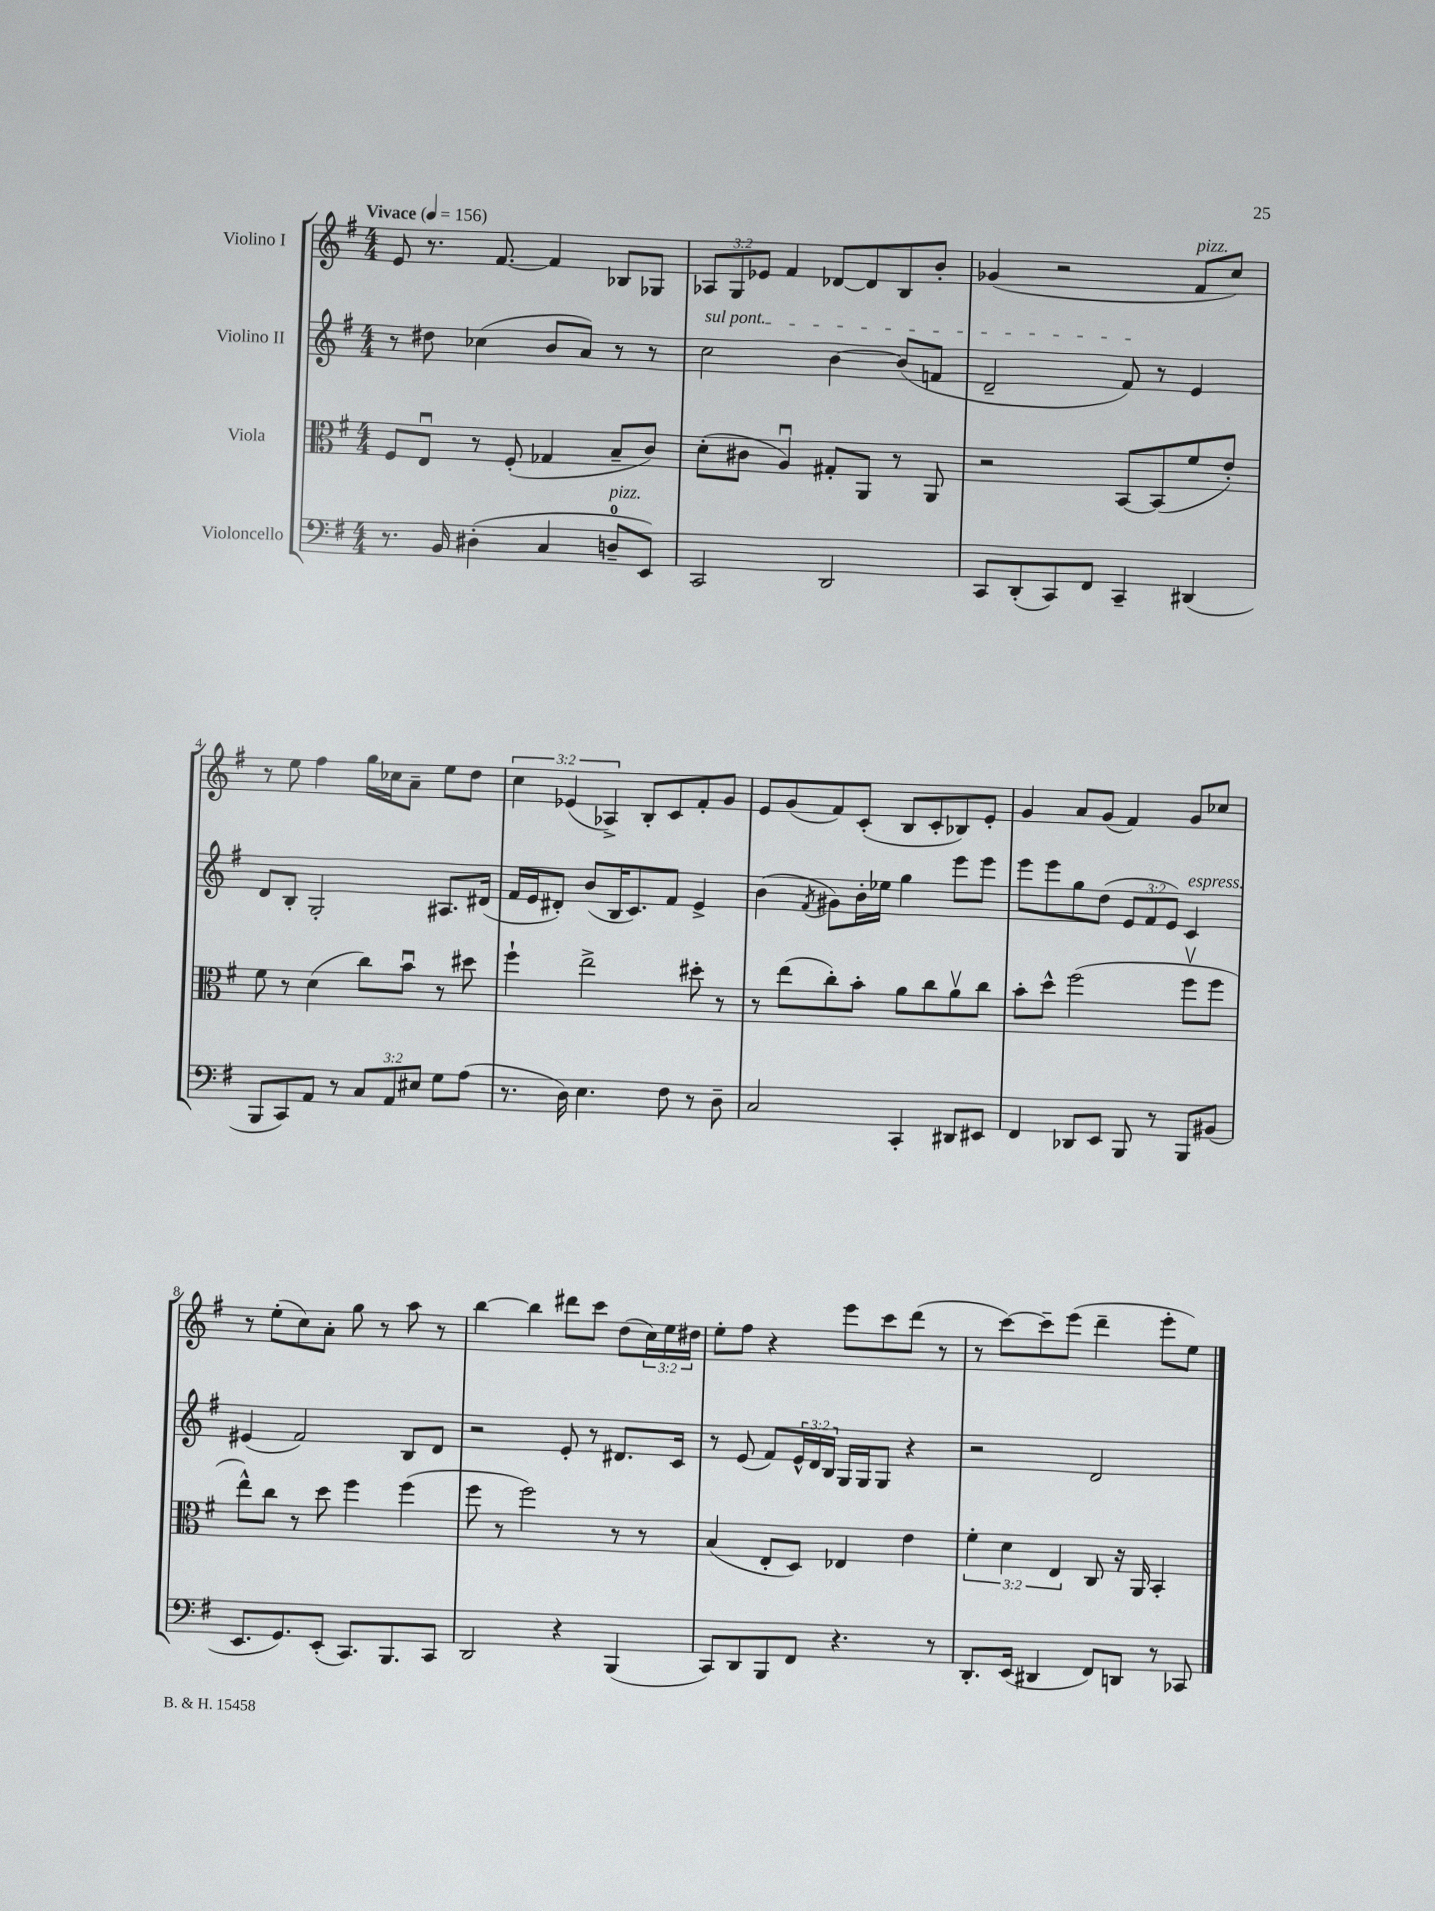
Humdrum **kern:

**kern	**kern	**kern	**kern
*staff4	*staff3	*staff2	*staff1
*clefF4	*clefC3	*clefG2	*clefG2
*k[f#]	*k[f#]	*k[f#]	*k[f#]
*M4/4	*M4/4	*M4/4	*M4/4
*MM156	*MM156	*MM156	*MM156
8.r	8F#	8r	8e
.	8Eu	8dd#	8.r
16BB	.	.	.
(4D#'	8r	(4cc-	.
.	.	.	[8.f#
.	(8F#'	.	.
4C	4G-	8b	4f#]
.	.	8a)	.
8D~	8B~	8r	8B-
8EE)	8c)	8r	8G-
=	=	=	=
2CC	(8d'	2cc	12A-
.	.	.	12G
.	8c#	.	.
.	.	.	12e-
.	4Au)	.	4f#
2DD	8G#'	[4b	[8d-
.	8AA	.	8d-]
.	8r	(8b]	8B
.	8AA	8f	8b'
=	=	=	=
8CC	2r	2d~	(4g-
(8DD'	.	.	.
8CC)	.	.	2r
8FF#	.	.	.
4CC~	[8BB	8f#)	.
.	(8BB]	8r	.
(4DD#	8f#	4e	8f#
.	8e')	.	8cc)
=	=	=	=
8BBB	8f#	8d	8r
8CC)	8r	8B'	8ee
8AA	(4d	2G'	4ff#
8r	.	.	.
12C	8cc)	.	16gg
.	.	.	16cc-
12AA	.	.	.
.	8bu	.	8a~
12E#	.	.	.
8G	8r	8.A#	8ee
(8A	8dd#	.	8dd
.	.	(16d#	.
=	=	=	=
8.r	4ff#`	16f#	6cc
.	.	16e	.
.	.	8d#')	.
.	.	.	(6e-
16D)	.	.	.
4.E	2ee^	(8b	.
.	.	.	6A-^)
.	.	16B	.
.	.	8.c)	.
.	.	.	8B'
8F#	.	8f#	8c
8r	8dd#'	4e^	8f#'
8D~	8r	.	8g
=	=	=	=
2C	8r	(4b	8e
.	(8ee	.	(8g
.	.	8qf#	.
.	8cc')	8g#)	8f#)
.	8b'	16b'	(8c'
.	.	16ee-	.
4CC'	8a	4gg	8B
.	8cc	.	8c'
8DD#	8av	8eee	8B-)
8EE#	8cc	8eee	8e'
=	=	=	=
4FF#	8b'	8eee	4g
.	8dd^^	8eee	.
8DD-	(2ff#	8gg	8a
8EE	.	(8dd	(8g
8BBB	.	12e	4f#)
.	.	12f#	.
8r	.	.	.
.	.	12e)	.
8BBB	8ff#v	4c	8g
(8BB#	8ff#	.	8cc-
=	=	=	=
8.EE	8ee^^)	(4e#	8r
.	8cc	.	(8ee'
8.GG)	.	.	.
.	8r	2f#)	8cc)
(8EE'	8dd	.	8a'
8.CC)	4ff#	.	8gg
.	.	.	8r
8.BBB	.	.	.
.	(4ff#	8B	8aa
8CC	.	8d	8r
=	=	=	=
2DD	8ff#	2r	[4bb
.	8r	.	.
.	2ff#)	.	4bb]
4r	.	8e'	8ddd#
.	.	8r	8ccc
(4BBB	8r	8.d#	(8dd
.	8r	.	24cc)
.	.	.	24ee
.	.	16c	.
.	.	.	24dd#
=	=	=	=
8CC)	(4B	8r	8ee'
8DD	.	(8e	8ff#
8BBB	8E'	8f#)	4r
8FF#	8D)	24e^^	.
.	.	24d	.
.	.	24B	.
4.r	4E-	16G	8eee
.	.	16G	.
.	.	8G	8ccc
.	4e	4r	(8ddd
8r	.	.	8r
=	=	=	=
8.DD'	6f#'	2r	8r
.	.	.	[8ccc)
.	6d	.	.
(16EE	.	.	.
4DD#	.	.	8ccc~]
.	6E	.	.
.	.	.	(8eee
8FF#)	8C	2d	4ddd~
8DD	16r	.	.
.	16AA	.	.
8r	4BB'	.	8eee'
8CC-	.	.	8ee)
==	==	==	==
*-	*-	*-	*-
